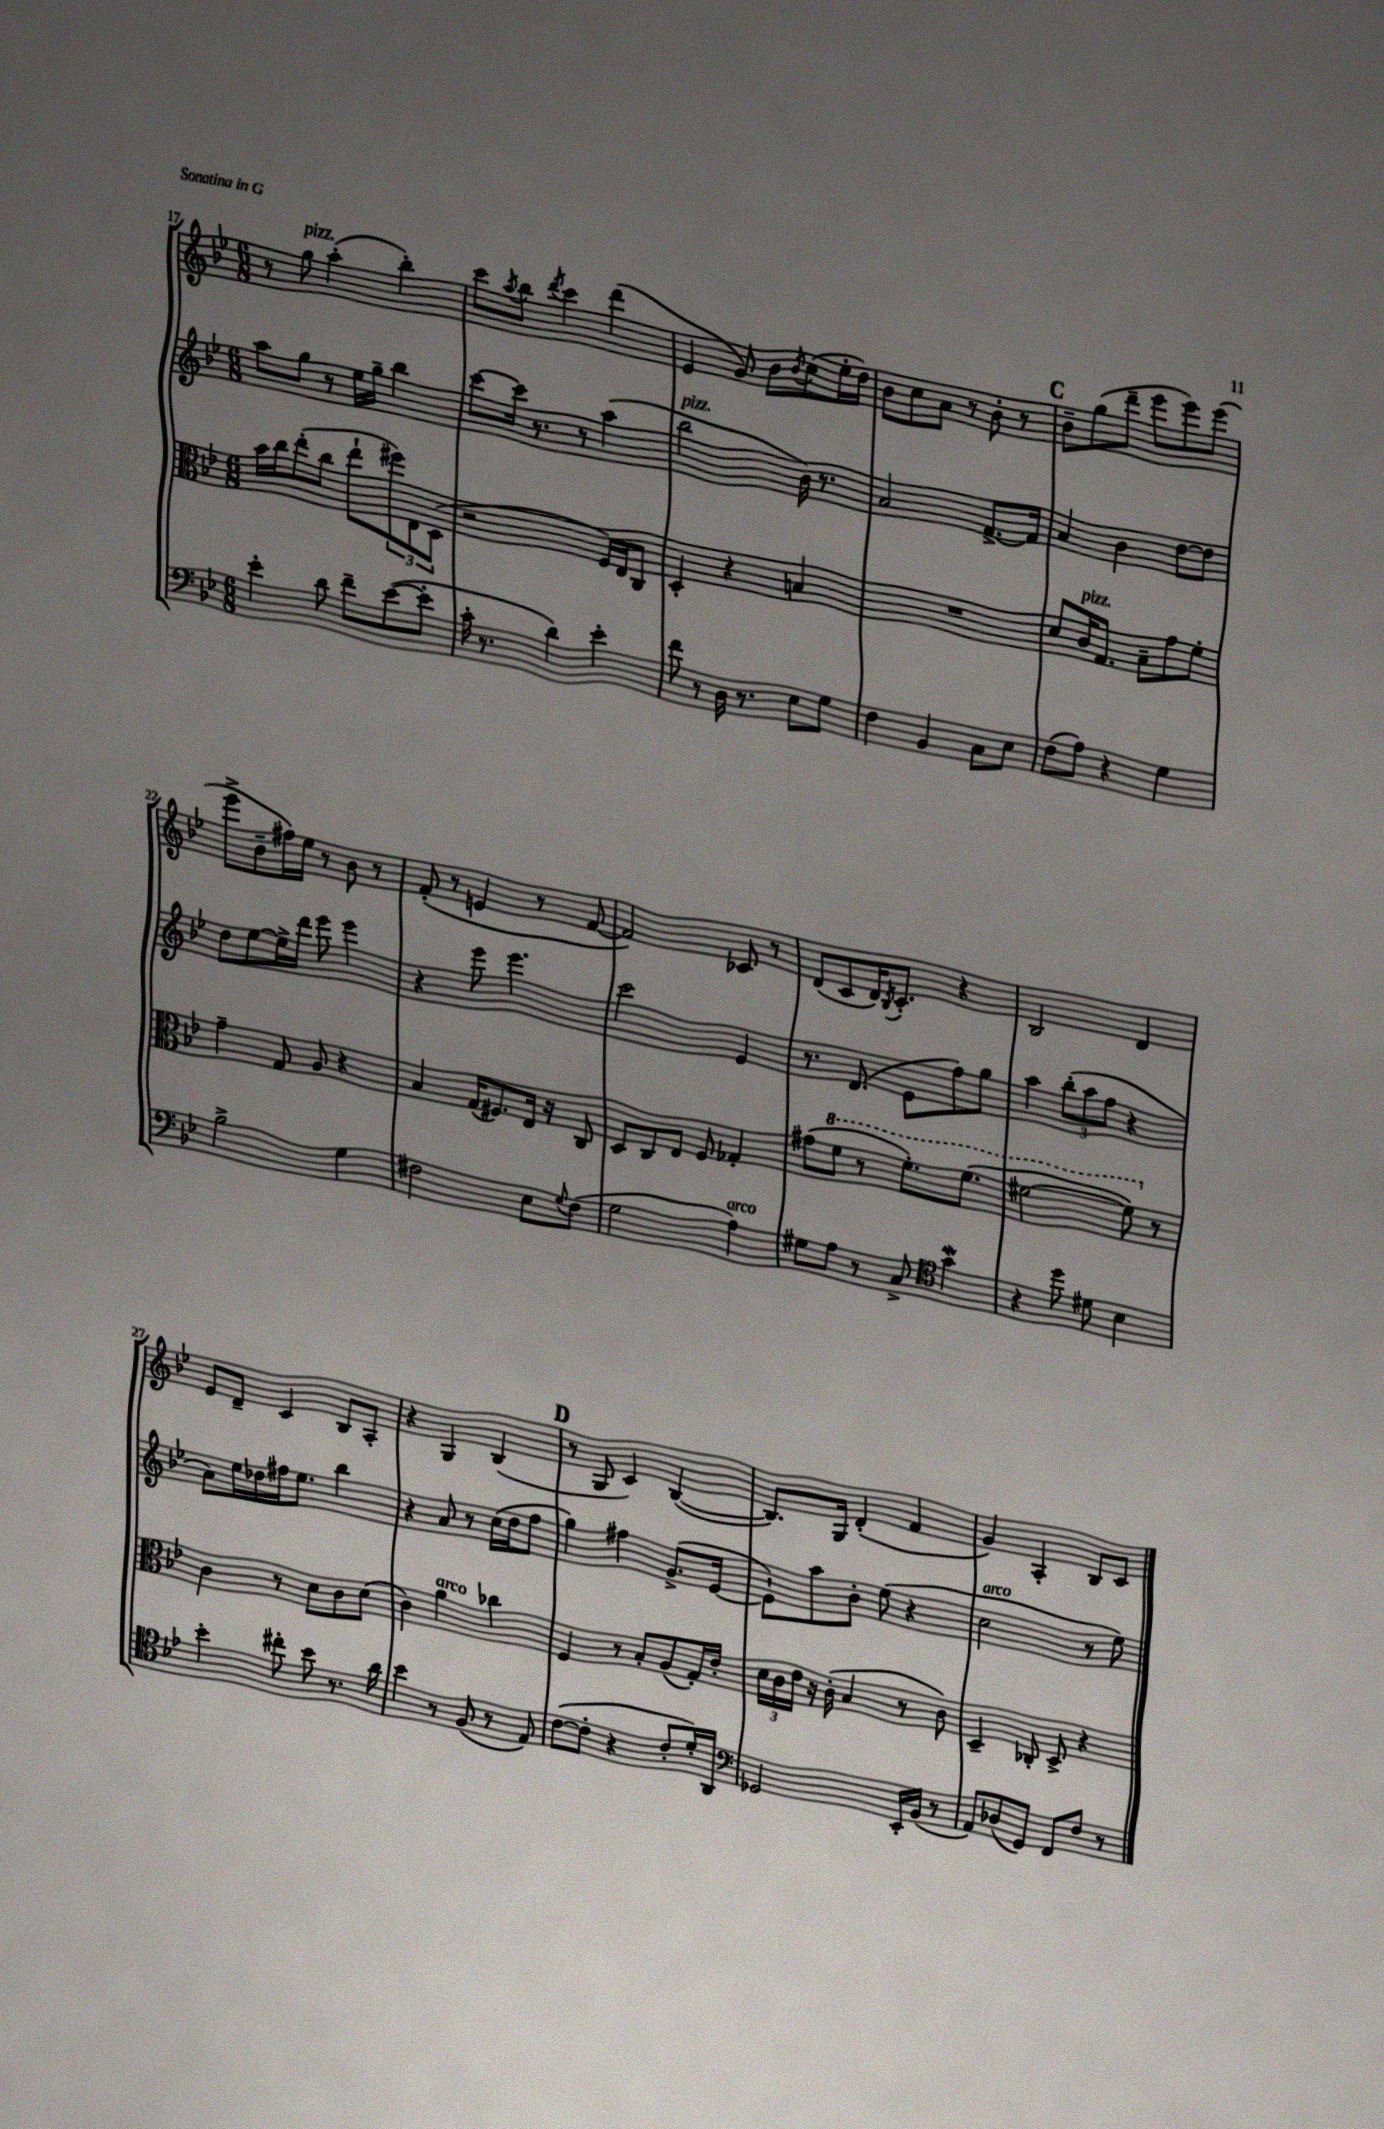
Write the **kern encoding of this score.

**kern	**kern	**kern	**kern
*staff4	*staff3	*staff2	*staff1
*clefF4	*clefC3	*clefG2	*clefG2
*k[b-e-]	*k[b-e-]	*k[b-e-]	*k[b-e-]
*M6/8	*M6/8	*M6/8	*M6/8
4e-'\	16b-\LL	8aa\L	8r
.	16cc\J	.	.
.	(8ee-'\	8gg\J	8gg\
8d\	8cc\J	8r	(4aa'\
8f~\L	8ee-`\L	16ee-\LL	.
.	.	16gg~\JJ	.
([8e-\	12ff#\)	4bb-\	4bb-'\)
.	12E-\	.	.
8e-'\]J	.	.	.
.	(12D\J	.	.
=	=	=	=
16c'\	2r	[8ccc\L	8ccc\L
8.r	.	.	.
.	.	.	8qaa/
.	.	16ccc\]Jk	8bb-\J
.	.	8.r	.
.	.	.	8qddd/
4d\)	.	.	4ccc\
.	.	8r	.
4e-'\	16F/LL)	(4aa\	(4ddd\
.	16E-/J	.	.
.	8C/J	.	.
=	=	=	=
8f\	4D'/	2bb-\	4e-/
8r	.	.	.
16D\	4r	.	8g/)
8.r	.	.	.
.	.	.	8b-\L
.	.	.	8qb-/
8E-\L	4B/	16b-\)	(8cc\
.	.	8.r	.
8G\J	.	.	16ee-'\L
.	.	.	16dd\JJ)
=	=	=	=
4F\	2.r	2a/	8b-\L
.	.	.	8cc\
4BB-/	.	.	8a\J
.	.	.	8r
8C\L	.	[8.f^/L	8b-'\
8E-\J	.	.	8r
.	.	16f/]Jk	.
=	=	=	=
(8F\L	8d/L	4a/	8b-~\L
8A\J)	16c/K	.	(8gg\
.	8.G/J	.	.
4r	.	4b-\	8ddd~\J
.	8B-~\L	.	8eee-\L
4G\	8g\	[8dd\L	8eee-\)
.	8f'\J	8dd\]J	(8eee-\J
=	=	=	=
2B-^\	4g~\	8dd\L	8eee-^\L
.	.	[8ee-\	8b-~\
.	8G/	16ee-^\]L	16ff#\L)
.	.	16ddd\JJ	16ee-\JJ
.	8A/	8eee-\	8r
4G\	4r	4eee-\	8b-\
.	.	.	8r
=	=	=	=
2F#\	4B-/	4r	(8f'/
.	.	.	8r
.	(16G/LK	8eee-\	4e/
.	8.F#/)	.	.
.	.	4.eee-\	.
8E-\L	16E-/Jk	.	8r
.	16r	.	.
8qqG/	.	.	.
(8F#\J	8C/	.	[8f/
=	=	=	=
2G\	8D/L	2ccc\	2f/])
.	8C/	.	.
.	8E-/J	.	.
.	8F/	.	.
4A\)	4G-'/	4e-/	8c-/
.	.	.	8r
=	=	=	=
8G#\L	(8g#\L	8.r	(8d/L
8A\J	8ff\J	.	8c/
.	.	(8.d/	.
8r	8r	.	16d/K)
.	.	.	8qB-/
.	.	.	8.c'/J
8C^/	8.ff'\L)	8e-\L	.
*clefC4	*	*	*
4g\	.	8ff\)	4r
.	(8.ff\J	.	.
.	.	8gg\J	.
=	=	=	=
4r	[2ff#\	4aa\	2B-/
8dd\	.	(12bb-'\L	.
.	.	12aa\	.
8d#\	.	.	.
.	.	12ff\J	.
4B-\	8ff#\])	4r	4d/
.	8r	.	.
=	=	=	=
4b-'\	4c\	8a\L)	8e-/L
.	.	16ee-\L	8d~/J
.	.	16dd-\	.
8cc#'\	8r	16ff#\J	4c/
.	.	8.ee-\J	.
8b-\	8d\L	.	.
8.r	8c\	4bb-\	8B-/L
.	(8d\J	.	8A'/J
16a\	.	.	.
=	=	=	=
4b-\	4c\)	4r	4r
8r	4a\	8a/	4G/
(8F/	.	8r	.
8r	4cc-\	(16cc\LL	(4B-/
.	.	16dd\J	.
8E-/)	.	8ff\J	.
=	=	=	=
([8c\L	4F/	4gg\)	8r
8c'\]J	.	.	8G/
4r	8r	4ff#\	4c/)
.	8B-'/L	.	.
8c'/L	(8A/	(8.g^/L	([4B-/
16d'/L)	16G'/L)	.	.
16AA/JJ	16e-'/JJ	[16e-/Jk	.
=	=	=	=
*clefF4	*	*	*
2GG-/	24d\LL	8e-`\]L)	8.B-/]L)
.	24c\	.	.
.	24e-\JJ	.	.
.	16r	8aa\	.
.	(16c'\	.	16G/Jk
.	4B-/	8b-'\J	(4d'/
.	.	(8ee-\	.
16EE-'/LL	8r	4r	4f/
(16BB-/JJ	.	.	.
8r	8c\)	.	.
=	=	=	=
8AA/L)	4D~/	2cc\	4g/)
(8D-/	.	.	.
8GG/J)	8C-'/	.	4A'/
8FF/L	8D^/	.	.
8F/J	4r	8r	8B-/L
8r	.	8ee-\)	8c/J
==	==	==	==
*-	*-	*-	*-
